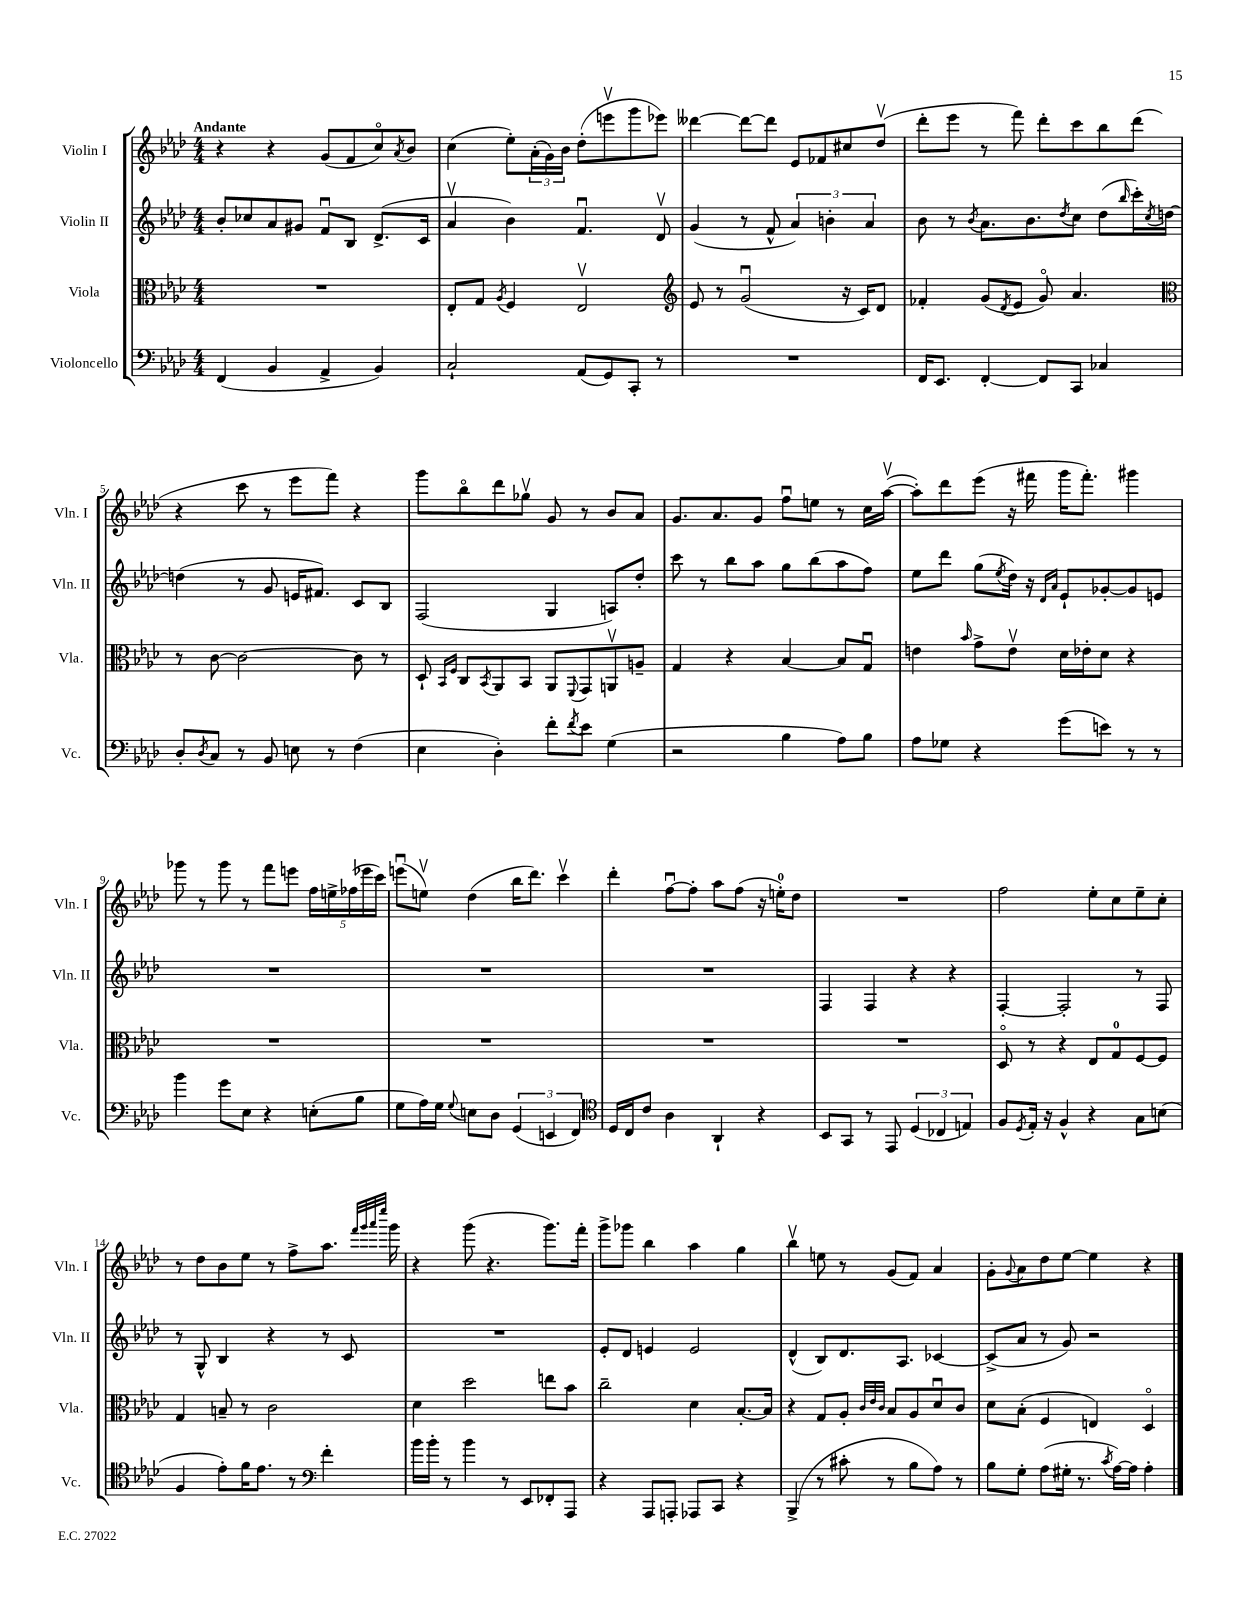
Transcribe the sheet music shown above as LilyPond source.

<<
\new StaffGroup <<
\new Staff = "s0" \with { instrumentName = "Violin I" shortInstrumentName = "Vln. I" } {
    \clef treble \key aes \major \numericTimeSignature \time 4/4 \tempo "Andante"
    r4 r4 g'8( f'8 c''8\flageolet) \acciaccatura { aes'8 } bes'8 |
    c''4( ees''8-.) \tuplet 3/2 { aes'16-.( g'16) bes'16 } des''8-.( e'''8\upbow g'''8 ees'''8) |
    deses'''4~ deses'''8~ deses'''8 ees'8 fes'8 cis''8 des''8\upbow( |
    des'''8-. ees'''8 r8 f'''8) des'''8-. c'''8 bes''8 des'''8( |
    r4 c'''8 r8 ees'''8 f'''8) r4 |
    g'''8 bes''8\flageolet des'''8 ges''8\upbow g'8 r8 bes'8 aes'8 |
    g'8. aes'8. g'8 f''8\downbow e''8 r8 c''16 aes''16~\upbow( |
    aes''8-.) des'''8 ees'''8( r16 fis'''16 g'''16 fis'''8.-.) gis'''4 |
    ges'''8 r8 ges'''8 r8 f'''8 e'''8 \tuplet 5/4 { f''16 e''16-> fes''16( ees'''16 c'''16) } |
    e'''8\downbow( e''8\upbow) des''4( bes''16 des'''8.) c'''4\upbow |
    des'''4-. f''8~\downbow f''8-. aes''8 f''8( r16 e''16-0-.) des''8 |
    R1 |
    f''2 ees''8-. c''8 ees''8-- c''8-. |
    r8 des''8 bes'8 ees''8 r8 f''8-> aes''8. \grace { f'''32 g'''32 aes'''32 ees''''32 } g'''16 |
    r4 g'''8( r4. g'''8.) f'''16-. |
    g'''8-> ges'''8 bes''4 aes''4 g''4 |
    bes''4\upbow e''8 r8 g'8( f'8) aes'4 |
    g'8-. \appoggiatura { g'8 } aes'8 des''8 ees''8~ ees''4 r4 \bar "|." |
}
\new Staff = "s1" \with { instrumentName = "Violin II" shortInstrumentName = "Vln. II" } {
    \clef treble \key aes \major \numericTimeSignature \time 4/4
    bes'8-. ces''8 aes'8 gis'8 f'8\downbow bes8 des'8.->( c'16 |
    aes'4\upbow bes'4) f'4.\downbow des'8\upbow |
    g'4( r8 f'8-^ \tuplet 3/2 { aes'4) b'4-. aes'4 } |
    bes'8 r8 \acciaccatura { bes'8 } aes'8. bes'8. \acciaccatura { des''8 } c''8 des''8( \grace { bes''16 } c'''16-.) \acciaccatura { c''8 } d''16~ |
    d''4( r8 g'8 e'16 fis'8.) c'8 bes8 |
    f2( g4 a8) des''8-. |
    c'''8 r8 bes''8 aes''8 g''8 bes''8( aes''8 f''8) |
    ees''8 des'''8 g''8( \acciaccatura { ees''8 } des''16) r16 \grace { des'16 aes'16 } ees'8-! ges'8~-. ges'8 e'8 |
    R1 |
    R1 |
    R1 |
    f4 f4 r4 r4 |
    f4~-. f2-. r8 f8 |
    r8 g8-^ bes4 r4 r8 c'8 |
    R1 |
    ees'8-. des'8 e'4 e'2 |
    des'4-^( bes8) des'8. aes8. ces'4~ |
    ces'8->( aes'8 r8 g'8) r2 \bar "|." |
}
\new Staff = "s2" \with { instrumentName = "Viola" shortInstrumentName = "Vla." } {
    \clef alto \key aes \major \numericTimeSignature \time 4/4
    R1 |
    ees8-. g8 \acciaccatura { aes8 } f4 ees2\upbow |
    \clef treble ees'8 r8 g'2\downbow( r16 c'16) des'8 |
    fes'4-. g'8( \acciaccatura { des'8 } ees'8 g'8\flageolet) aes'4. |
    \clef alto r8 c'8~ c'2~ c'8 r8 |
    des8-! \grace { bes,16 f16 } c8 \acciaccatura { bes,8 } aes,8 bes,8 aes,8 \appoggiatura { f,8 } g,8 a,8\upbow a8-- |
    g4 r4 bes4~ bes8 g8\downbow |
    e'4 \grace { bes'16 } g'8-> e'8\upbow des'16 ees'16-. des'8 r4 |
    R1 |
    R1 |
    R1 |
    R1 |
    des8\flageolet r8 r4 ees8 g8-0 f8~ f8 |
    g4 b8-- r8 c'2 |
    des'4 des''2 e''8 bes'8 |
    c''2-- des'4 bes8.~-. bes16 |
    r4 g8 aes8-. \grace { c'32 ees'32 c'32 } bes8 aes8 des'8\downbow c'8 |
    des'8 bes8-.( f4 e4) des4\flageolet \bar "|." |
}
\new Staff = "s3" \with { instrumentName = "Violoncello" shortInstrumentName = "Vc." } {
    \clef bass \key aes \major \numericTimeSignature \time 4/4
    f,4( bes,4 aes,4-> bes,4) |
    c2-! aes,8( g,8) c,8-. r8 |
    R1 |
    f,16 ees,8. f,4~-. f,8 c,8 ces4 |
    des8-. \acciaccatura { des8 } c8 r8 bes,8 e8 r8 f4( |
    ees4 des4-.) f'8-. \acciaccatura { f'8 } ees'8 g4( |
    r2 bes4 aes8) bes8 |
    aes8 ges8 r4 g'8( e'8) r8 r8 |
    bes'4 g'8 ees8 r4 e8-.( bes8 |
    g8 aes16) g16 \appoggiatura { g8 } e8 des8 \tuplet 3/2 { g,4( e,4 f,4) } |
    \clef tenor des16 c16 c'8 aes4 aes,4-! r4 |
    bes,8 g,8 r8 ees,8 \tuplet 3/2 { des4( ces4 e4) } |
    f8 \acciaccatura { des8 } ees16-. r16 f4-^ r4 g8 b8( |
    f4 ees'8-.) f'16 ees'8. r8 \clef bass f'4-. |
    bes'16 bes'16-. r8 bes'4 r8 ees,8 fes,8-. aes,,8 |
    r4 aes,,8 a,,8-. aes,,8 c,8 r4 |
    bes,,4->( r8 cis'8-. r8 bes8 aes8) r8 |
    bes8 g8-. aes8( gis16-. r8. \acciaccatura { c'8 } aes16~) aes16 aes4-. \bar "|." |
}
>>
>>
